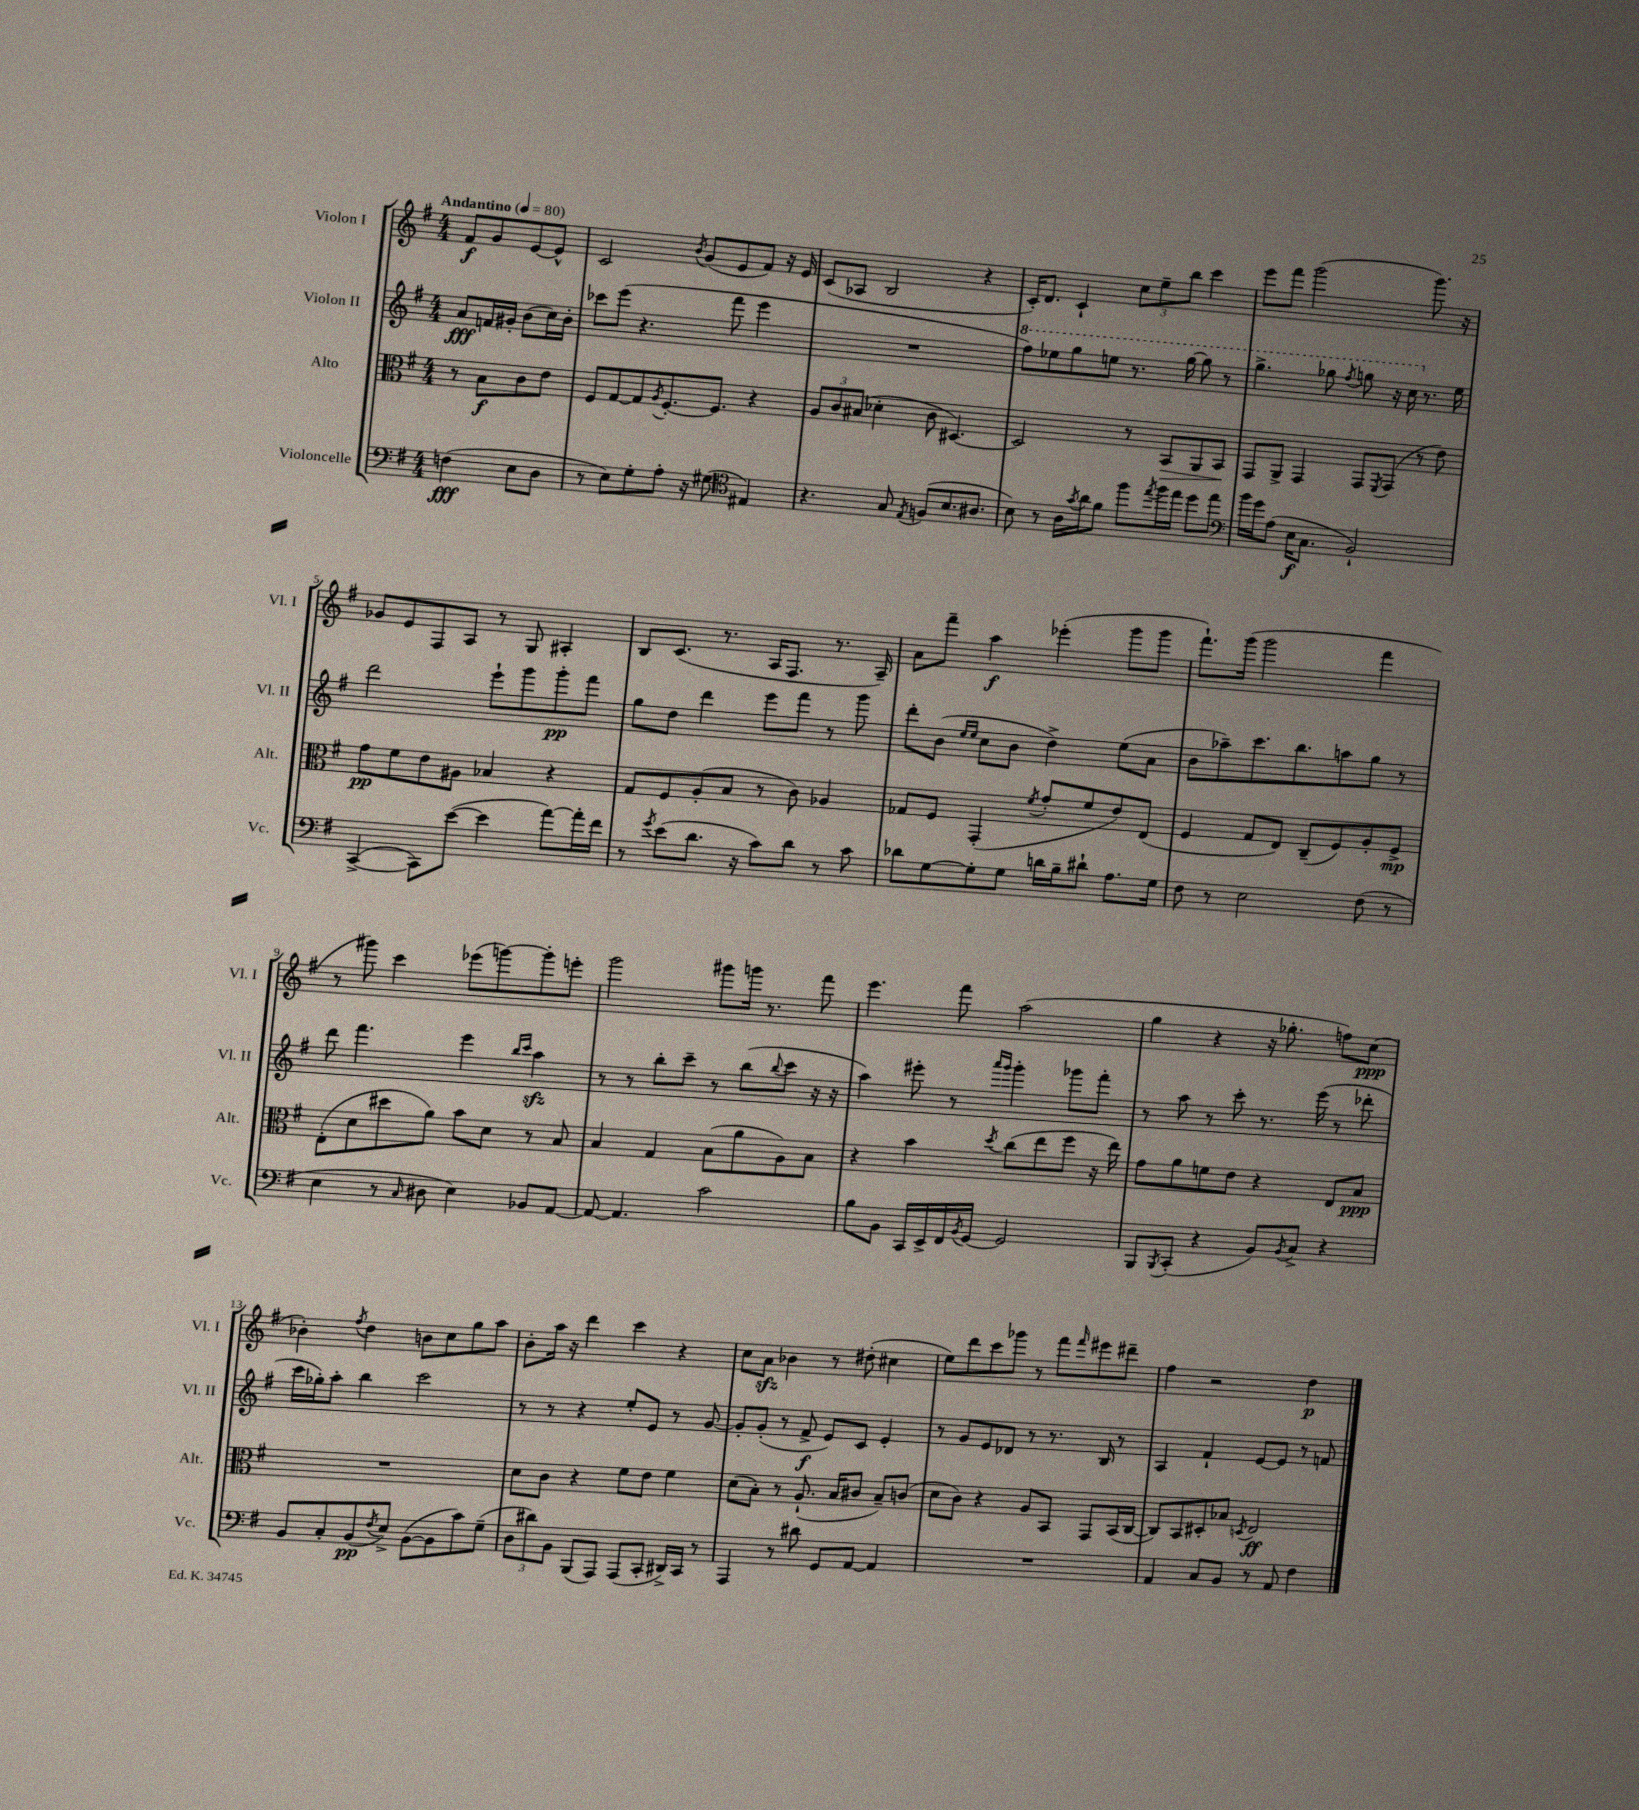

**kern	**kern	**kern	**kern
*staff4	*staff3	*staff2	*staff1
*clefF4	*clefC3	*clefG2	*clefG2
*k[f#]	*k[f#]	*k[f#]	*k[f#]
*M4/4	*M4/4	*M4/4	*M4/4
*MM80	*MM80	*MM80	*MM80
(4F	8r	8a	8f#
.	8B	16f	8g
.	.	16g#'	.
8E	8c	(8b	[8e
8D	8e	16cc)	8e^^]
.	.	16b'	.
=	=	=	=
8r	8F#	8ccc-	2c
8E)	[8G	(8eee	.
8G'	8G]	4.r	.
.	8qA	.	.
8A'	[8.F#'	.	.
.	.	.	8qb
16r	.	.	(8g
(8.G#	8.F#]	.	.
.	.	8fff#	8e
*clefC4	*	*	*
4E#)	4r	4eee	8f#)
.	.	.	16r
.	.	.	16e
=	=	=	=
4.r	12A	1r	(8c
.	12c	.	.
.	.	.	8A-
.	(12B#	.	.
.	4d-'	.	2B
8G	.	.	.
8qE	.	.	.
(8F	8c	.	.
8.B	[4.D#)	.	.
.	.	.	4r
8.A#	.	.	.
=	=	=	=
8B)	2D#]	8fff#)	16c')
.	.	.	8.d
8r	.	8eee-	.
16A	.	8ggg	4c`
8qg	.	.	.
16a	.	.	.
8f#	.	8eee	.
8ff#	8r	8.r	12cc
.	.	.	12ee~
8qee	.	.	.
16ff#	8BB	.	.
.	.	.	12bb
16ee	.	[16ggg	.
8dd	8AA	8ggg]	4ccc
8ee	8BB	8r	.
=	=	=	=
*clefF4	*	*	*
16b	8GG	4.ggg^	8eee
16g	.	.	.
(8A	8AA^	.	8fff#
16E	4GG	.	(2ggg
8.C	.	.	.
.	.	8ggg-	.
.	.	8qfff#	.
2BB`)	8GG	8ggg	.
.	8qFF#	.	.
.	(8GG	16r	.
.	.	16ccc	.
.	8r	8.r	8.ggg)
.	8e)	.	.
.	.	16ee	16r
=	=	=	=
([4CC^	8g	2ddd	8g-
.	8f#	.	8e
8CC])	8e	.	8F#
([8e	8A#	.	8A
4e]	4B-	8eee`	8r
.	.	8ggg	8G
[8a)	4r	8ggg'	4A#'
16a']	.	8fff#	.
16f#	.	.	.
=	=	=	=
8r	8G	8gg	8B
8qg	.	.	.
(8e	8F#	8dd	(8.c
8.d	(8A'	4ddd	.
.	.	.	8.r
.	8B	.	.
16r	.	.	.
8c)	8r	8eee	16A
.	.	.	8.F#
8d	8c)	8fff#	.
8r	4A-	8r	8.r
8c	.	8ggg	.
.	.	.	16A~)
=	=	=	=
8d-	8G-	8ddd'	8a
[8G	8F#	(8b	8fff#~
.	.	16qqee	.
.	.	16qqee	.
8G']	(4GG'	8cc	4aa
8G	.	8b	.
.	8qf#	.	.
16d	8g'	4dd^)	(4eee-'
16B~	.	.	.
8d#`	8f#	.	.
8.A	8e)	(8ee	8ggg
.	(8E	8a	8ggg
16G	.	.	.
=	=	=	=
8F#	4F#	8b	8.fff#`)
8r	.	8aa-~)	.
.	.	.	(16ggg
2E	8G	8.ccc	2ggg
.	8E)	.	.
.	.	8.bb	.
.	(8C~	.	.
.	8F#)	8aa	.
(8F#	8A'	8gg	4fff#
8r	8F#^	8r	.
=	=	=	=
4E	(8E'	8ddd	8r
.	8d	4.fff#	8ggg#)
8r	8dd#	.	4ccc
16qqC	.	.	.
8D#	8a)	.	.
4E)	8b	4eee	(8eee-
.	8d	.	[8ggg)
.	.	16qqbb	.
.	.	16qqccc	.
8BB-	8r	4aa	8ggg']
[8AA	8B	.	8eee'
=	=	=	=
8AA_	4B	8r	2ggg
4.AA]	.	8r	.
.	4G	8bb'	.
.	.	8ccc~	.
2c	(8B	8r	8ggg#
.	8a	(8bb	16ggg
.	.	.	8.r
.	.	8qqbb	.
.	8A)	8ccc	.
.	8B	16r	8fff#
.	.	16r	.
=	=	=	=
8B	4r	4aa)	4.eee
8BB	.	.	.
16CC	4b	8eee#'	.
16EE^	.	.	.
16FF#	.	8r	8fff#
8qBB	.	.	.
[16GG	.	.	.
.	.	16qqaaa	.
.	8qdd	16qqggg	.
2GG]	(8cc	4ggg'	(2aa
.	8ee	.	.
.	8ff#	8ggg-	.
.	16r	8fff#'	.
.	16ee)	.	.
=	=	=	=
8BBB	8g	8r	4gg
8qBBB	.	.	.
(8CC'	8a	8aa	.
4r	8f	8r	4r
.	8e	8ccc'	.
8BB)	4r	8.r	16r
.	.	.	8.gg-'
8qBB	.	.	.
8C^	.	.	.
.	.	(16eee	.
4r	8E	8r	8ff)
.	8B	8ddd-'	(8cc
=	=	=	=
8BB	1r	16ccc	4b-')
.	.	16gg-')	.
8C'	.	8aa'	.
.	.	.	8qff#
(8BB	.	4bb	4dd
8qF#	.	.	.
8E^)	.	.	.
([8BB	.	2ccc	8b
8BB]	.	.	8cc
8c)	.	.	8gg
(8G~	.	.	8aa
=	=	=	=
12D	8d	8r	8b'
12d#)	.	.	.
.	8c	8r	16aa
12BB	.	.	.
.	.	.	16r
(8BBB	4r	4r	4ddd
8AAA)	.	.	.
(8AAA	8f#	8ee'	4ccc
8CC'	8e	8e	.
16DD#^)	4f#	8r	4r
16CC	.	.	.
8r	.	[8g	.
=	=	=	=
4AAA	(8d	8g']	8cc
.	8B')	(8g'	8a
8r	8r	8r	4b-
8d#	(8.A`	8f#^	.
8GG	.	8e)	8r
.	16B	.	.
[8AA	8c#	8c	(8dd#'
4AA]	8B~)	4e'	4cc#
.	(8c	.	.
=	=	=	=
1r	8d	8r	8ee)
.	8c)	8g	8ddd
.	4r	8e	8ccc
.	.	8d-	8ggg-
.	8A	8r	8r
.	8BB	8.r	8fff#
.	.	.	16qqfff#
.	8GG	.	8eee#
.	.	16B	.
.	(16BB	8r	8ddd#~
.	[16C	.	.
=	=	=	=
4AA	8C])	4A	4ff#
.	8BB	.	.
8C	8D#'	4f#`	2r
8BB	8B-	.	.
.	8qD	.	.
8r	2E	[8e	.
8AA	.	8e]	.
4F#	.	8r	4dd
.	.	8f	.
==	==	==	==
*-	*-	*-	*-
